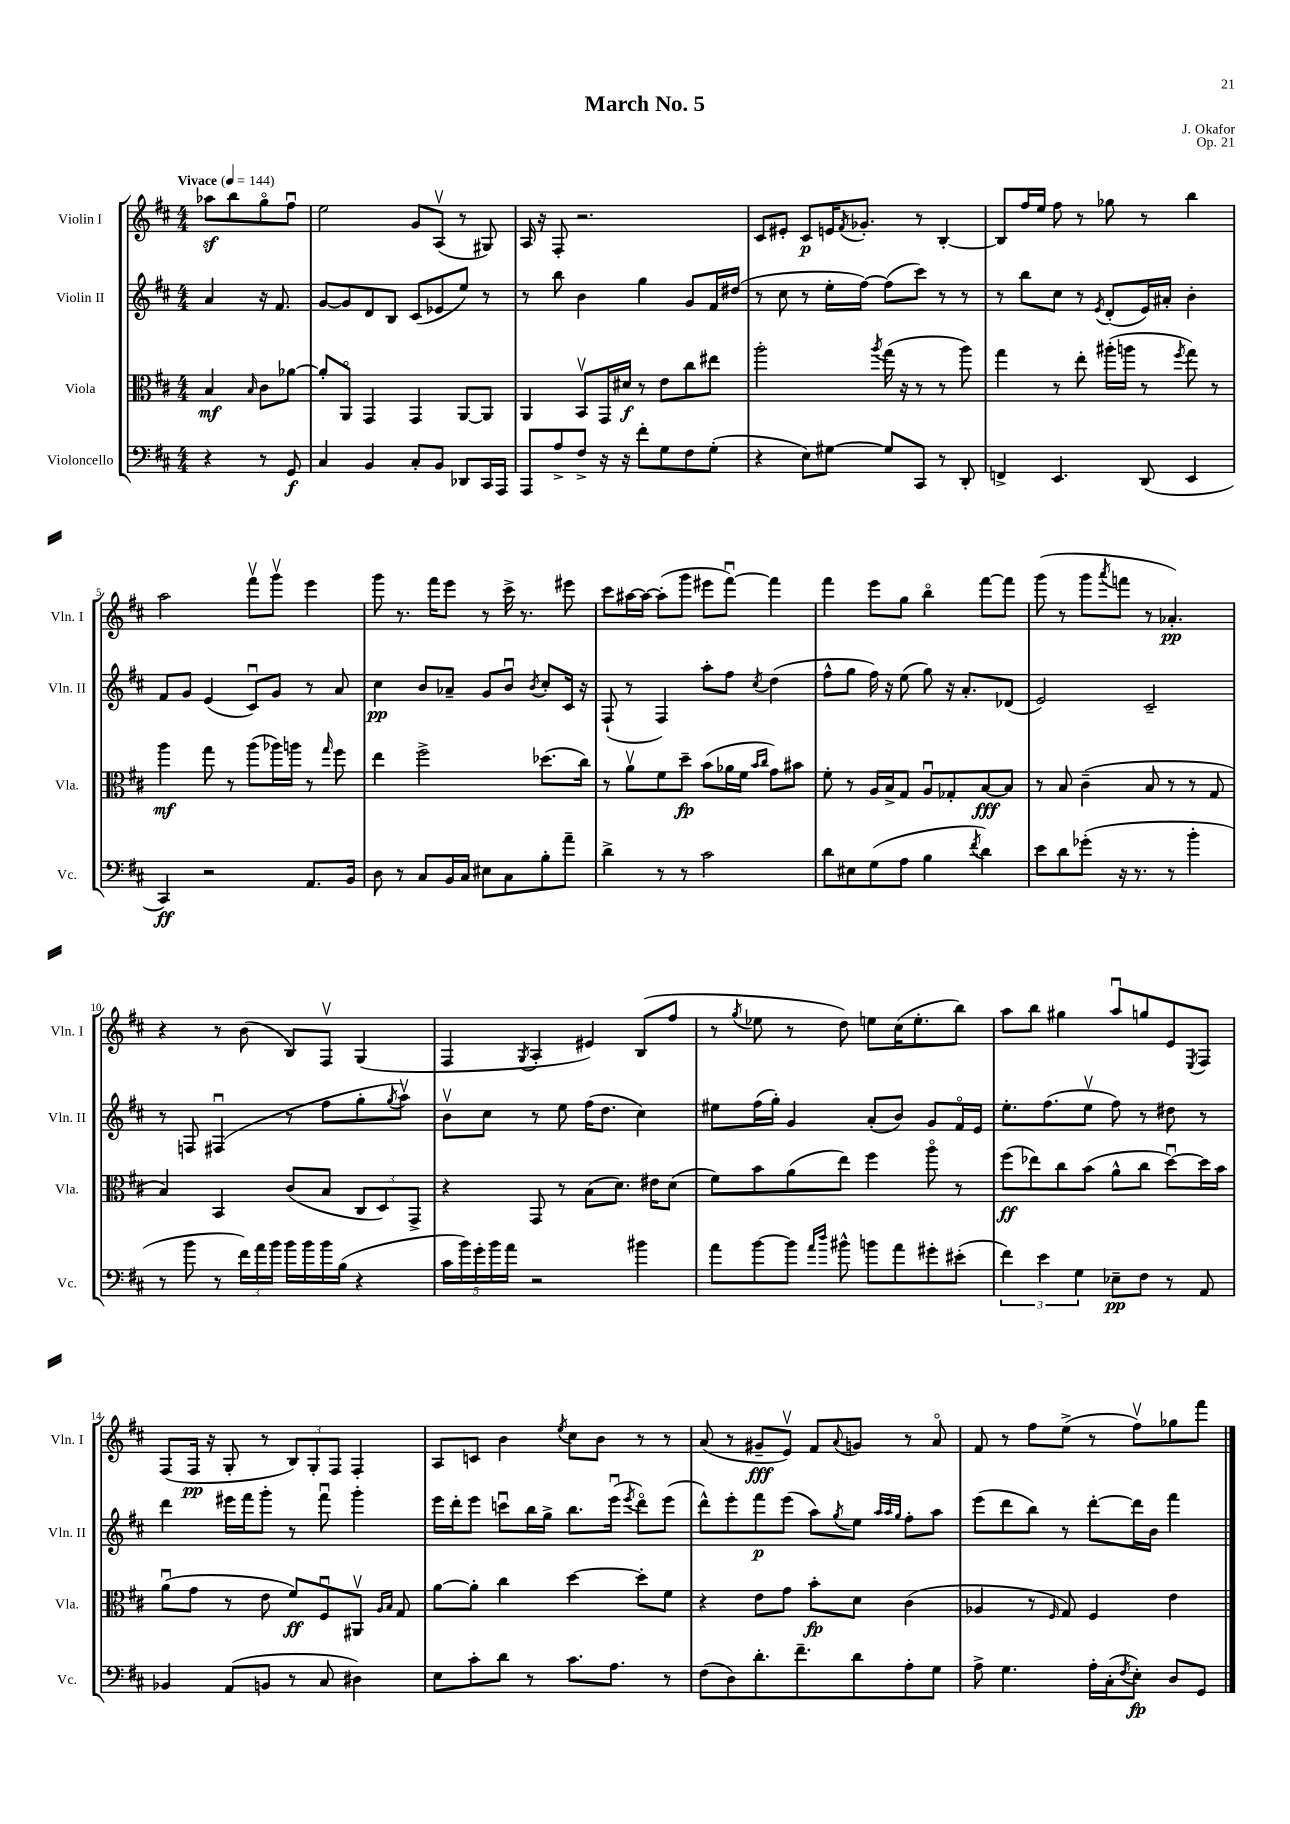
\header { title = "March No. 5" composer = "J. Okafor" opus = "Op. 21" }
<<
\new StaffGroup <<
\new Staff = "s0" \with { instrumentName = "Violin I" shortInstrumentName = "Vln. I" } {
    \clef treble \key d \major \numericTimeSignature \time 4/4 \partial 2 \tempo "Vivace" 4 = 144
    aes''8\sf b''8 g''8\flageolet fis''8\downbow |
    e''2 g'8 a8\upbow( r8 gis8) |
    a16 r16 fis8-. r2. |
    cis'8 eis'8-. cis'8\p e'16 \acciaccatura { fis'8 } ges'8.-. r8 b4~-. |
    b8 fis''16 e''16 fis''8 r8 ges''8 r8 b''4 |
    a''2 fis'''8\upbow g'''8\upbow e'''4 |
    g'''8 r8. fis'''16 e'''8 r8 cis'''16-> r8. eis'''8 |
    cis'''8 ais''16~ ais''16~ ais''8-.( g'''8 eis'''8 fis'''8~\downbow) fis'''4 |
    fis'''4 e'''8 g''8 b''4\flageolet fis'''8~ fis'''8 |
    g'''8( r8 g'''8 \acciaccatura { a'''8 } f'''8 r8 aes'4.-.\pp) |
    r4 r8 b'8( b8) fis8\upbow g4( |
    fis4 \acciaccatura { g8 } a4-. eis'4) b8( fis''8 |
    r8 \acciaccatura { g''8 } ees''8 r8 d''8) e''8 cis''16( e''8.-. b''8) |
    a''8 b''8 gis''4 a''8\downbow g''8 e'8 \acciaccatura { e8 } fis8 |
    fis8( fis16\pp r16 g8-. r8 \tuplet 3/2 { b8) g8-. fis8 } fis4-. |
    a8 c'8 b'4 \acciaccatura { e''8 } cis''8 b'8 r8 r8 |
    a'8( r8 gis'8--\fff e'8\upbow) fis'8 \appoggiatura { a'8 } g'8 r8 a'8\flageolet |
    fis'8 r8 fis''8 e''8->( r8 fis''8\upbow) ges''8 fis'''8 \bar "|." |
}
\new Staff = "s1" \with { instrumentName = "Violin II" shortInstrumentName = "Vln. II" } {
    \clef treble \key d \major \numericTimeSignature \time 4/4 \partial 2
    a'4 r16 fis'8. |
    g'8~ g'8 d'8 b8 cis'8( ees'8 e''8) r8 |
    r8 b''8 b'4 g''4 g'8 fis'16 dis''16( |
    r8 cis''8 r8 e''16-. fis''16~) fis''8( cis'''8) r8 r8 |
    r8 b''8 cis''8 r8 \acciaccatura { e'8 } d'8-.( e'16) ais'16-. b'4-. |
    fis'8 g'8 e'4( cis'8\downbow) g'8 r8 a'8 |
    cis''4\pp b'8 aes'8-- g'8 b'8\downbow \acciaccatura { b'8 } cis''8-. cis'16 r16 |
    fis8-!( r8 fis4) a''8-. fis''8 \acciaccatura { cis''8 } d''4( |
    fis''8-^ g''8 fis''16) r16 e''8( g''8) r16 a'8.-. des'8( |
    e'2) cis'2-- |
    r8 f8 fis4\downbow( r8 fis''8 g''8-. \acciaccatura { g''8 } a''8\upbow) |
    b'8\upbow cis''8 r8 e''8 fis''16( d''8. cis''4) |
    eis''8 fis''16( g''16-.) g'4 a'8-.( b'8) g'8 fis'16\flageolet e'16 |
    e''8.-. fis''8.( e''8\upbow fis''8) r8 dis''8 r8 |
    d'''4 eis'''16 fis'''16 g'''8-. r8 fis'''8\downbow g'''4-. |
    e'''16 d'''16-. e'''8 c'''8\downbow b''16 g''16-> b''8. e'''16\downbow( \acciaccatura { e'''8 } d'''8\flageolet) e'''8( |
    d'''8-^) e'''8-. fis'''8\p e'''8( a''8) \acciaccatura { g''8 } e''8 \grace { a''32 a''32 g''32 } fis''8-. a''8 |
    e'''8( d'''8 b''8) r8 d'''8~-. d'''16 b'16 fis'''4 \bar "|." |
}
\new Staff = "s2" \with { instrumentName = "Viola" shortInstrumentName = "Vla." } {
    \clef alto \key d \major \numericTimeSignature \time 4/4 \partial 2
    b4\mf \grace { b16 } cis'8 aes'8~ |
    aes'8-. a,8\flageolet g,4 g,4 a,8~ a,8 |
    a,4 b,8\upbow g,16 dis'16\f r8 e'8 cis''8 eis''8 |
    a''2-. \acciaccatura { a''8 } g''16( r16 r8 r8 a''8) |
    g''4 r8 e''8-. ais''16-.( a''16 r8 \acciaccatura { fis''8 } g''8) r8 |
    a''4\mf g''8 r8 a''8( aes''16) a''16 r8 \grace { g''16 } fis''8 |
    e''4 fis''2-> des''8.( cis''16) |
    r8 a'8\upbow fis'8 d''8--\fp b'8( aes'16 fis'16 \grace { b'16 cis''16 } g'8) bis'8 |
    fis'8-. r8 a16 b16-> g8 a8\downbow ges8-. b8~\fff b8 |
    r8 b8 cis'4--( b8 r8 r8 g8 |
    b4) b,4 cis'8( b8 \tuplet 3/2 { cis8 d8) g,8-> } |
    r4 g,8 r8 b8( d'8.) eis'16 d'8( |
    fis'8) b'8 a'8( e''8) fis''4 a''8\flageolet r8 |
    fis''8\ff( ees''8) cis''8 b'8( a'8-^ cis''8 d''8~\downbow) d''16 b'16 |
    a'8\downbow( g'8 r8 e'8 fis'8\ff) fis8\downbow ais,8\upbow \grace { a16 b16 } g8 |
    a'8~ a'8-. cis''4 d''4~ d''8-. fis'8 |
    r4 e'8 g'8 b'8-.\fp d'8 cis'4( |
    aes4 r8 \grace { fis16 } g8) fis4 e'4 \bar "|." |
}
\new Staff = "s3" \with { instrumentName = "Violoncello" shortInstrumentName = "Vc." } {
    \clef bass \key d \major \numericTimeSignature \time 4/4 \partial 2
    r4 r8 g,8\f |
    cis4 b,4 cis8-. b,8 des,8 cis,16 a,,16 |
    a,,8 a8-> fis8-> r16 r16 fis'8-. g8 fis8 g8-.( |
    r4 e8) gis8~ gis8 cis,8 r8 d,8-. |
    f,4-> e,4. d,8( e,4 |
    cis,4\ff) r2 a,8. b,16 |
    d8 r8 cis8 b,16 cis16 eis8 cis8 b8-. a'8-- |
    d'4-> r8 r8 cis'2 |
    d'8 eis8 g8( a8 b4 \acciaccatura { fis'8 } d'4) |
    e'8 d'8 ges'8-.( r16 r8. r8 b'4-. |
    r8 b'8 r8 \tuplet 3/2 { fis'16) a'16 b'16 } b'16 b'16 b'16 b16( r4 |
    \tuplet 5/4 { cis'16 b'16) g'16-. b'16 a'16 } r2 bis'4 |
    a'8 b'8~ b'8 \grace { a'16 d''16 } bis'8-^ b'8 a'8 gis'8-. eis'8-.( |
    \tuplet 3/2 { fis'4) e'4 g4 } ees8--\pp fis8 r8 a,8 |
    bes,4 a,8( b,8 r8 cis8 dis4) |
    e8 cis'8-. d'8 r8 cis'8. a8. r8 |
    fis8( d8) d'8.-. fis'8.-- d'8 a8-. g8 |
    a8-> g4. a16-. cis16-.( \acciaccatura { fis8 } e8-.\fp) d8 g,8 \bar "|." |
}
>>
>>
